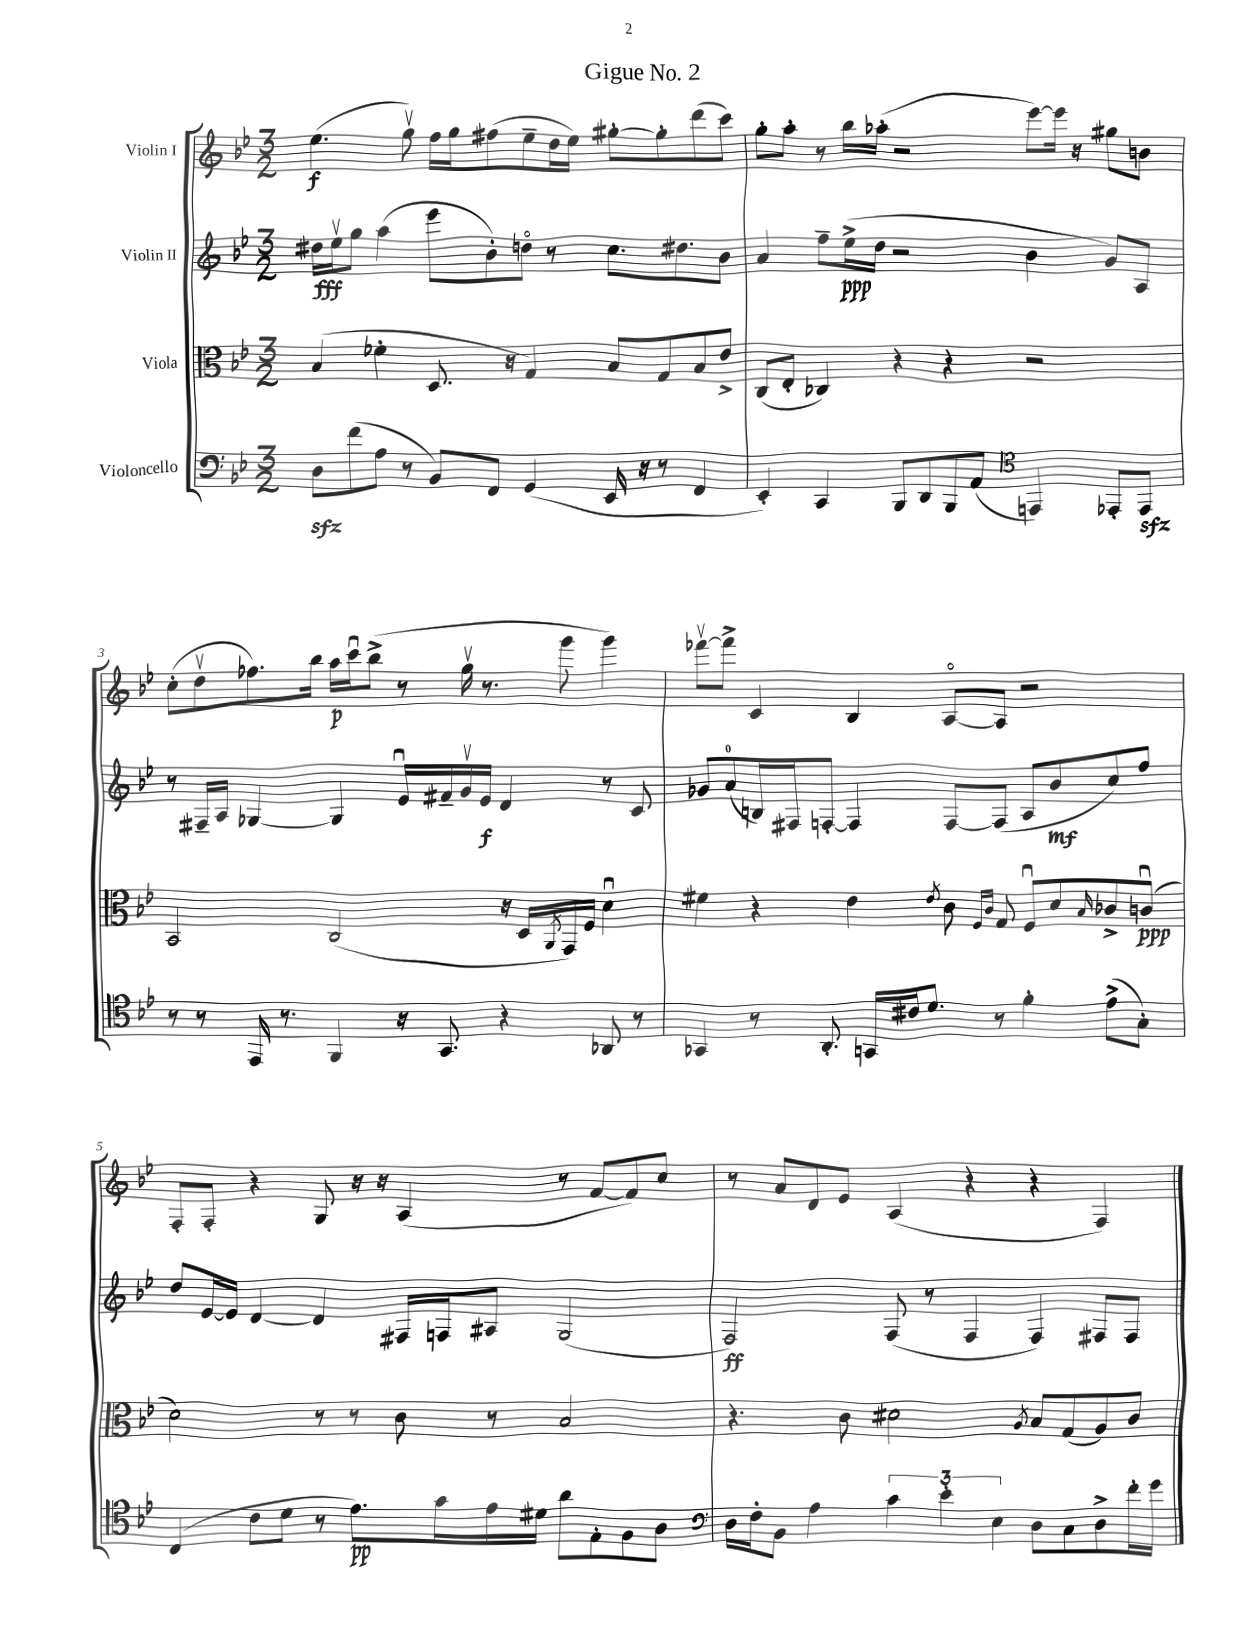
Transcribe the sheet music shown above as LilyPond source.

\header { title = "Gigue No. 2" }
<<
\new StaffGroup <<
\new Staff = "s0" \with { instrumentName = "Violin I" } {
    \clef treble \key bes \major \numericTimeSignature \time 3/2
    ees''4.\f( g''8\upbow) f''16 g''16 fis''8( ees''8-- d''16 ees''16) gis''8~-. gis''8-. d'''8( c'''8) |
    g''8-. a''8-. r8 bes''16 aes''16-.( r2 ees'''8~) ees'''16 r16 gis''8 b'8 |
    c''8-.( d''8\upbow fes''8.) bes''16 a''16\p c'''16\downbow bes''8->( r8 g''16\upbow r8. g'''8 g'''4) |
    fes'''8~\upbow fes'''8-> c'4 bes4 a8~\flageolet a8 r2 |
    f8-. f8-. r4 g8 r16 r16 a4( r8 f'8~ f'8) c''8 |
    r8 a'8 d'8 ees'8 a4( r4 r4 f4) \bar "|." |
}
\new Staff = "s1" \with { instrumentName = "Violin II" } {
    \clef treble \key bes \major \numericTimeSignature \time 3/2
    dis''16\fff ees''16\upbow g''8 a''4( ees'''8 bes'8-.) d''8\flageolet r8 c''8. dis''8. bes'8 |
    a'4 f''8-- ees''16->\ppp( d''16 r2 bes'4 g'8) a8 |
    r8 fis16-- a16 ges4~ ges4 ees'16\downbow fis'16-- g'16\upbow ees'16\f d'4 r8 c'8 |
    ges'8 a'8-0( b16) fis16 f8~-. f4 f8~ f8( a8 bes'8\mf c''8) f''8 |
    d''8 ees'16~ ees'16 d'4~ d'4 fis16 f16 ais8 g2( |
    f2\ff) f8( r8 f4 f4) fis8 fis8 \bar "|." |
}
\new Staff = "s2" \with { instrumentName = "Viola" } {
    \clef alto \key bes \major \numericTimeSignature \time 3/2
    bes4( fes'4-. d8. r16 g4) bes8 g8 bes8 ees'8-> |
    c8( ees8-. ces4) r4 r4 r2 |
    bes,2 c2( r16 d16 \acciaccatura { a,8 } g,16) f16 d'4\downbow |
    fis'4 r4 ees'4 \acciaccatura { ees'8 } c'8 \grace { f16 c'16 } g8 f8\downbow d'8 \grace { bes16 } ces'8-> c'8\downbow\ppp( |
    d'2) r8 r8 c'8 r8 bes2 |
    r4. c'8 dis'2 \acciaccatura { a8 } bes8 g8( a8) c'8 \bar "|." |
}
\new Staff = "s3" \with { instrumentName = "Violoncello" } {
    \clef bass \key bes \major \numericTimeSignature \time 3/2
    d8\sfz f'8( a8 r8 bes,8) f,8 g,4( ees,16 r16 r8 f,4 |
    ees,4-.) c,4 bes,,8 d,8 bes,,8 a,8( \clef tenor e,4) ees,8-. ees,8\sfz |
    r8 r8 ees,16 r8. f,4 r16 g,8. r4 aes,8 r8 |
    ges,4 r8 a,8.-. g,16 cis'16 d'8. r8 f'4-. ees'8->( g8-.) |
    c4( c'8 d'8 r8 ees'8.\pp) g'16 ees'16 dis'16 a'8 ees8-. f8 a8 |
    \clef bass d16 f16-. bes,8 a4 \tuplet 3/2 { c'4 ees'4-. ees4 } d8 c8 d8-> f'16-. g'16 \bar "|." |
}
>>
>>
